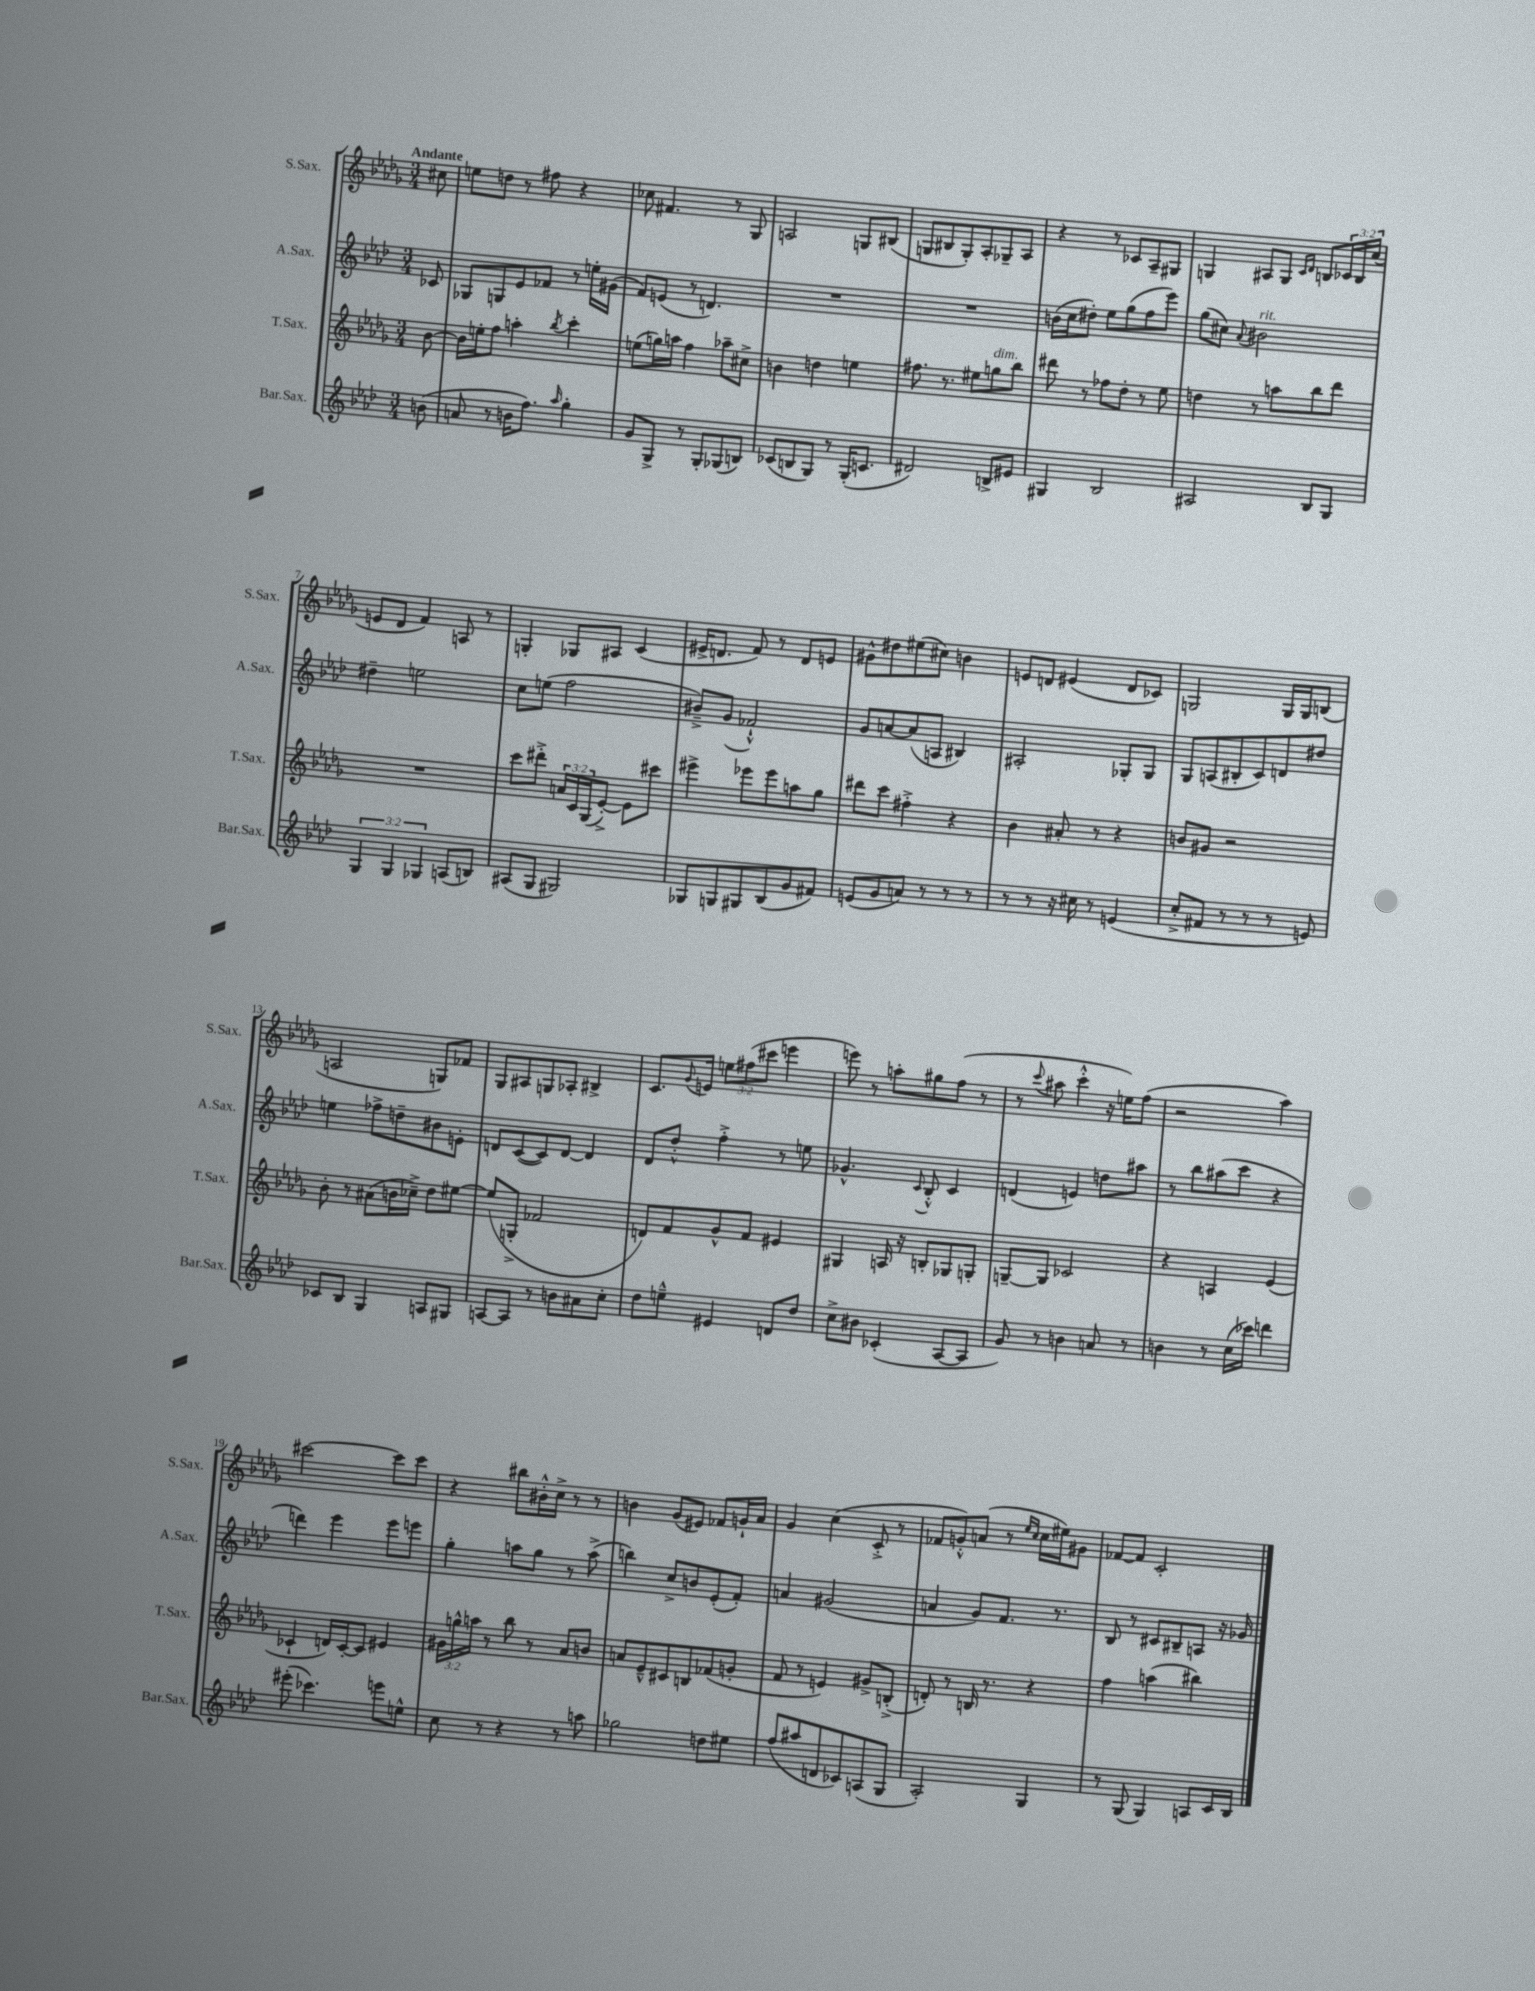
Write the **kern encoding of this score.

**kern	**kern	**kern	**kern
*part4	*part3	*part2	*part1
*staff4	*staff3	*staff2	*staff1
*I"Bar.Sax.	*I"T.Sax.	*I"A.Sax.	*I"S.Sax.
*I'Bar.Sax.	*I'T.Sax.	*I'A.Sax.	*I'S.Sax.
*clefG2	*clefG2	*clefG2	*clefG2
*k[b-e-a-d-]	*k[b-e-a-d-g-]	*k[b-e-a-d-]	*k[b-e-a-d-g-]
*M3/4	*M3/4	*M3/4	*M3/4
=	=	=	=
!	!	!	!LO:TX:a:B:t=Andante
(8bn\	[8b-\	8c-X/	8cc#X\
=1	=1	=1	=1
8an/	16b-\LL]	8G-X/L	8een\L
.	16een'\J	.	.
8r	8ff\J	8Gn/	8ddn\J
16bn\KL	4aan'\	8e-/	8r
8.ff\J)	.	.	.
.	.	8f-X/J	8ff#X\
16qqaa-/	8qbb-/	.	.
4gg'\	4ccc'\	8r	4r
.	.	16een'\LL	.
.	.	(16g#X\JJ	.
=2	=2	=2	=2
8g/L	(8een\L	8f/L)	8cc-X\
8G^/J	16ggn\L)	(8en/J	4.f#X/
.	16aan\JJ	.	.
8r	4ff\	8r	.
8G'/L	.	4.dn/)	.
(8G-X/	8aa-X~\L	.	8r
8Bn/J)	8cc#X^\J	.	8G-/
=3	=3	=3	=3
(8c-X/L	4bn\	2.r	2An/
8Bn/	.	.	.
8G/J)	4ddn\	.	.
8r	.	.	.
(16G'/KL	4een\	.	8Gn/L
8.cn/J	.	.	.
.	.	.	(8B#X/J
=4	=4	=4	=4
2d#X/)	8.ff#X\	2.r	8Gn/L
.	.	.	8B#X/
.	8.r	.	.
.	.	.	8G'/)
.	8ee#X\L	.	8A-'/
!	!LO:TX:a:i:t=dim.	!	!
8Bn^/L	8ggn\	.	8G-X~/
8e#X/J	8bb-\J	.	8A-/J
=5	=5	=5	=5
4G#X/	8ddd#X\	(16bn\LL	4r
.	.	16cc\J	.
.	8r	8dd#X'\J)	.
2B-/	8ff-X\L	8ee-\L	8r
.	8dd-'\J	(8gg\	8c-X/L
.	8r	8ff\	8A-~/
.	8ee-\	8eee-\J)	8G#X/J
=6	=6	=6	=6
2A#X/	4ddn\	(8gg\L	4Gn/
.	.	8cc#X\J)	.
.	.	8qqa-/	.
!	!	!LO:TX:a:i:t=rit.	!
.	8r	2b#X\	8A#X/L
.	8aan\L	.	8G/J
.	.	.	16qqc/LL
.	.	.	16qqd-/JJ
8B-/L	8bb-\	.	8Bn/L
8G/J	8ddd-\J	.	24c-X/L
.	.	.	24B/
.	.	.	(24cc/JJ
!!LO:LB:g=z
=7	=7	=7	=7
6G/	2.r	4dd#X~\	8en/L
.	.	.	8d-/J
6G/	.	.	.
.	.	2een\	4f/)
6G-X/	.	.	.
(8An/L	.	.	8An/
8Bn/J)	.	.	8r
=8	=8	=8	=8
(8A#X/L	8ccc\L	8cc\L	4Gn'/
8G/J	8ddd#X'^\J	(8een\J	.
2G#X/)	24an/LL	2ff\	8G-X/L
.	24c/	.	.
.	(24G-/J	.	.
.	[8e-'^/J)	.	8A#X/J
.	8e-\L]	.	(4c/
.	8ccc#X\J	.	.
=9	=9	=9	=9
8G-X/L	4eee#X^\	8b#X~^/L)	16e#X^/KL
.	.	.	8.dn/J
8Gn/	.	(8g/J	.
8G#X/	8eee-X\L	2f-X`^^/)	8f/)
(8B-/	8eee-\	.	8r
8g/	8aan\	.	8d/L
8f#X/J)	8gg-\J	.	8en/J
=10	=10	=10	=10
(8en/L	8ddd#X\L	8g/L	8g#X^^\L
8g/	8ccc\J	[8an/	8dd#X\
8an/J)	4ff#X'^\	(8a/]	(8ee#X\
8r	.	8An/J	8cc#X\J)
8r	4r	4B#X/)	4bn\
8r	.	.	.
=11	=11	=11	=11
8r	4b-\	2A#X'/	8en/L
8r	.	.	8dn/J
16r	8a#X'/	.	(4e#X/
16cc#X\	.	.	.
8r	8r	.	.
(4en/	4r	8G-X'/L	8d/L
.	.	8G-/J	8c-X/J)
=12	=12	=12	=12
8cc'^/L	8bn/L	8G/L	2Gn/
8f#X/J	8g#X/J	(8An/	.
8r	2r	8B#X'/	.
8r	.	8c/)	.
8r	.	8dn/	16G/LL
.	.	.	16G/J
8en/)	.	8dd#X/J	(8Bn/J
!!LO:LB:g=z
=13	=13	=13	=13
8c-X/L	8b-'\	4een\	2An/
8B-/J	8r	.	.
4G/	(8a#X\L	8ff-X^\L	.
.	16bn\L	8ddn~\	.
.	16cc-X~^\JJ)	.	.
8An/L	8dd-\L	8b#X\	8Gn/L)
8G#X/J	[8ee#X\J	8en'\J	8f-X/J
=14	=14	=14	=14
[8An/L	(8ee#/L]	8dn/L	8G-/L
8A/J]	8Gn'^/J	([8c/	8A#X/
8r	2f-X/	8c/])	8Gn/
8bn\L	.	[8d/J	8A-X'/J
8a#X\	.	4d/]	4B#X^/
8cc'\J	.	.	.
=15	=15	=15	=15
8dd-\L	8dn/L)	8d-/L	8.c/L
8een~^^\J	8f/	8dd-'^^/J	.
.	.	.	8qqg-/
.	.	.	16en/Jk
4e#X/	8g-^^/	4ff'^\	12een\L
.	.	.	(12ff#X\
.	8f/J	.	.
.	.	.	12ccc#X\J
8dn/L	4e#X/	8r	4eeen\
8dd-/J	.	8een\	.
=16	=16	=16	=16
8cc^\L	4G#X/	4.g-X^^/	8eeen\)
8b#X\J	.	.	8r
(4c-X'/	16An/	.	8aan'\L
.	16r	.	.
.	.	8qqc/	.
.	8Bn'/L	8B-'^^/	8gg#X\
[8A-/L	8G-X/	4c/	(8ff\J
8A-/J]	8Gn'/J	.	8r
=17	=17	=17	=17
8g/)	[8Gn~/L	(4dn/	8r
.	.	.	8qqccc/
8r	8G/J]	.	8aa#X\
4bn\	2c-X/	4en/)	4ccc'^^\
8an/	.	8ddn\L	16r
.	.	.	16een\KL)
8r	.	8aa#X\J	(8ff\J
=18	=18	=18	=18
4bn\	4r	8r	2r
.	.	8bb-\L	.
8r	4An/	(8aa#X\	.
(16cc\LL	.	8ccc\J	.
16ccc-X\JJ)	.	.	.
4dddn\	(4e-/	4r	4aa-\)
!!LO:LB:g=z
=19	=19	=19	=19
(8eee#X'\	4c-X`/	4dddn\)	[2ccc#X\
4.ccc-X\)	.	.	.
.	16dn/LL)	4eee-\	.
.	[16c-'/J	.	.
.	8c-/J]	.	.
8eeen\L	4e#X/	8eee-\L	8ccc#\L]
8een^^\J	.	8eeen\J	8ccc#\J
=20	=20	=20	=20
8cc\	24g#X\LL	4gg'\	4r
.	24ggn^^\	.	.
.	24aan\JJ	.	.
8r	8r	.	.
4r	8bb-\	8aan\L	8bb#X\L
.	8r	8gg\J	16b#X'^^\L
.	.	.	16cc^\JJ
8r	8a-/L	8r	8r
8aan\	8bn/J	(8aa^\	8r
=21	=21	=21	=21
2gg-X\	8an/L	4bbn\)	4bn\
.	8e-~^^/	.	.
.	8c#X/	8cc^/L	(8g-/L
.	8Bn/	8bn/	8e#X/J)
8ddn\L	(8f-X/	(8e-'/	8f-X/L
8ee#X\J	8gn'/J	8f'/J)	16gn`/L
.	.	.	16a-/JJ
=22	=22	=22	=22
(8ff/L	8f/	4an/	4g-/
8aa#X/	8r	.	.
8dn/	4en/)	(2g#X/	(4cc\
8c-X/)	.	.	.
(8An/	8g#X^/L	.	8c'^/
8G/J	(8Bn'^/J	.	8r
=23	=23	=23	=23
2A-'/)	8dn'/)	4an/	8f-X/L
.	8r	.	8gn'^^/)
.	16Bn/	8g/L)	(8an/J
.	8.r	.	.
.	.	8.f/J	8r
.	.	.	16qqee-/LL
.	.	.	16qqcc/JJ
4G/	4r	.	16cc\LL
.	.	8.r	16ee#X\J)
.	.	.	8g#X\J
=24	=24	=24	=24
8r	4ff\	8B-/	[8f-X/L
(8G/	.	8r	8f-/J]
4G/)	(4aan\	8c#X/L	2c'/
.	.	8B#X~/	.
8An/L	4bb#X\)	8An/J	.
16c/L	.	16r	.
16B-/JJ	.	16g-X/	.
==	==	==	==
*-	*-	*-	*-
